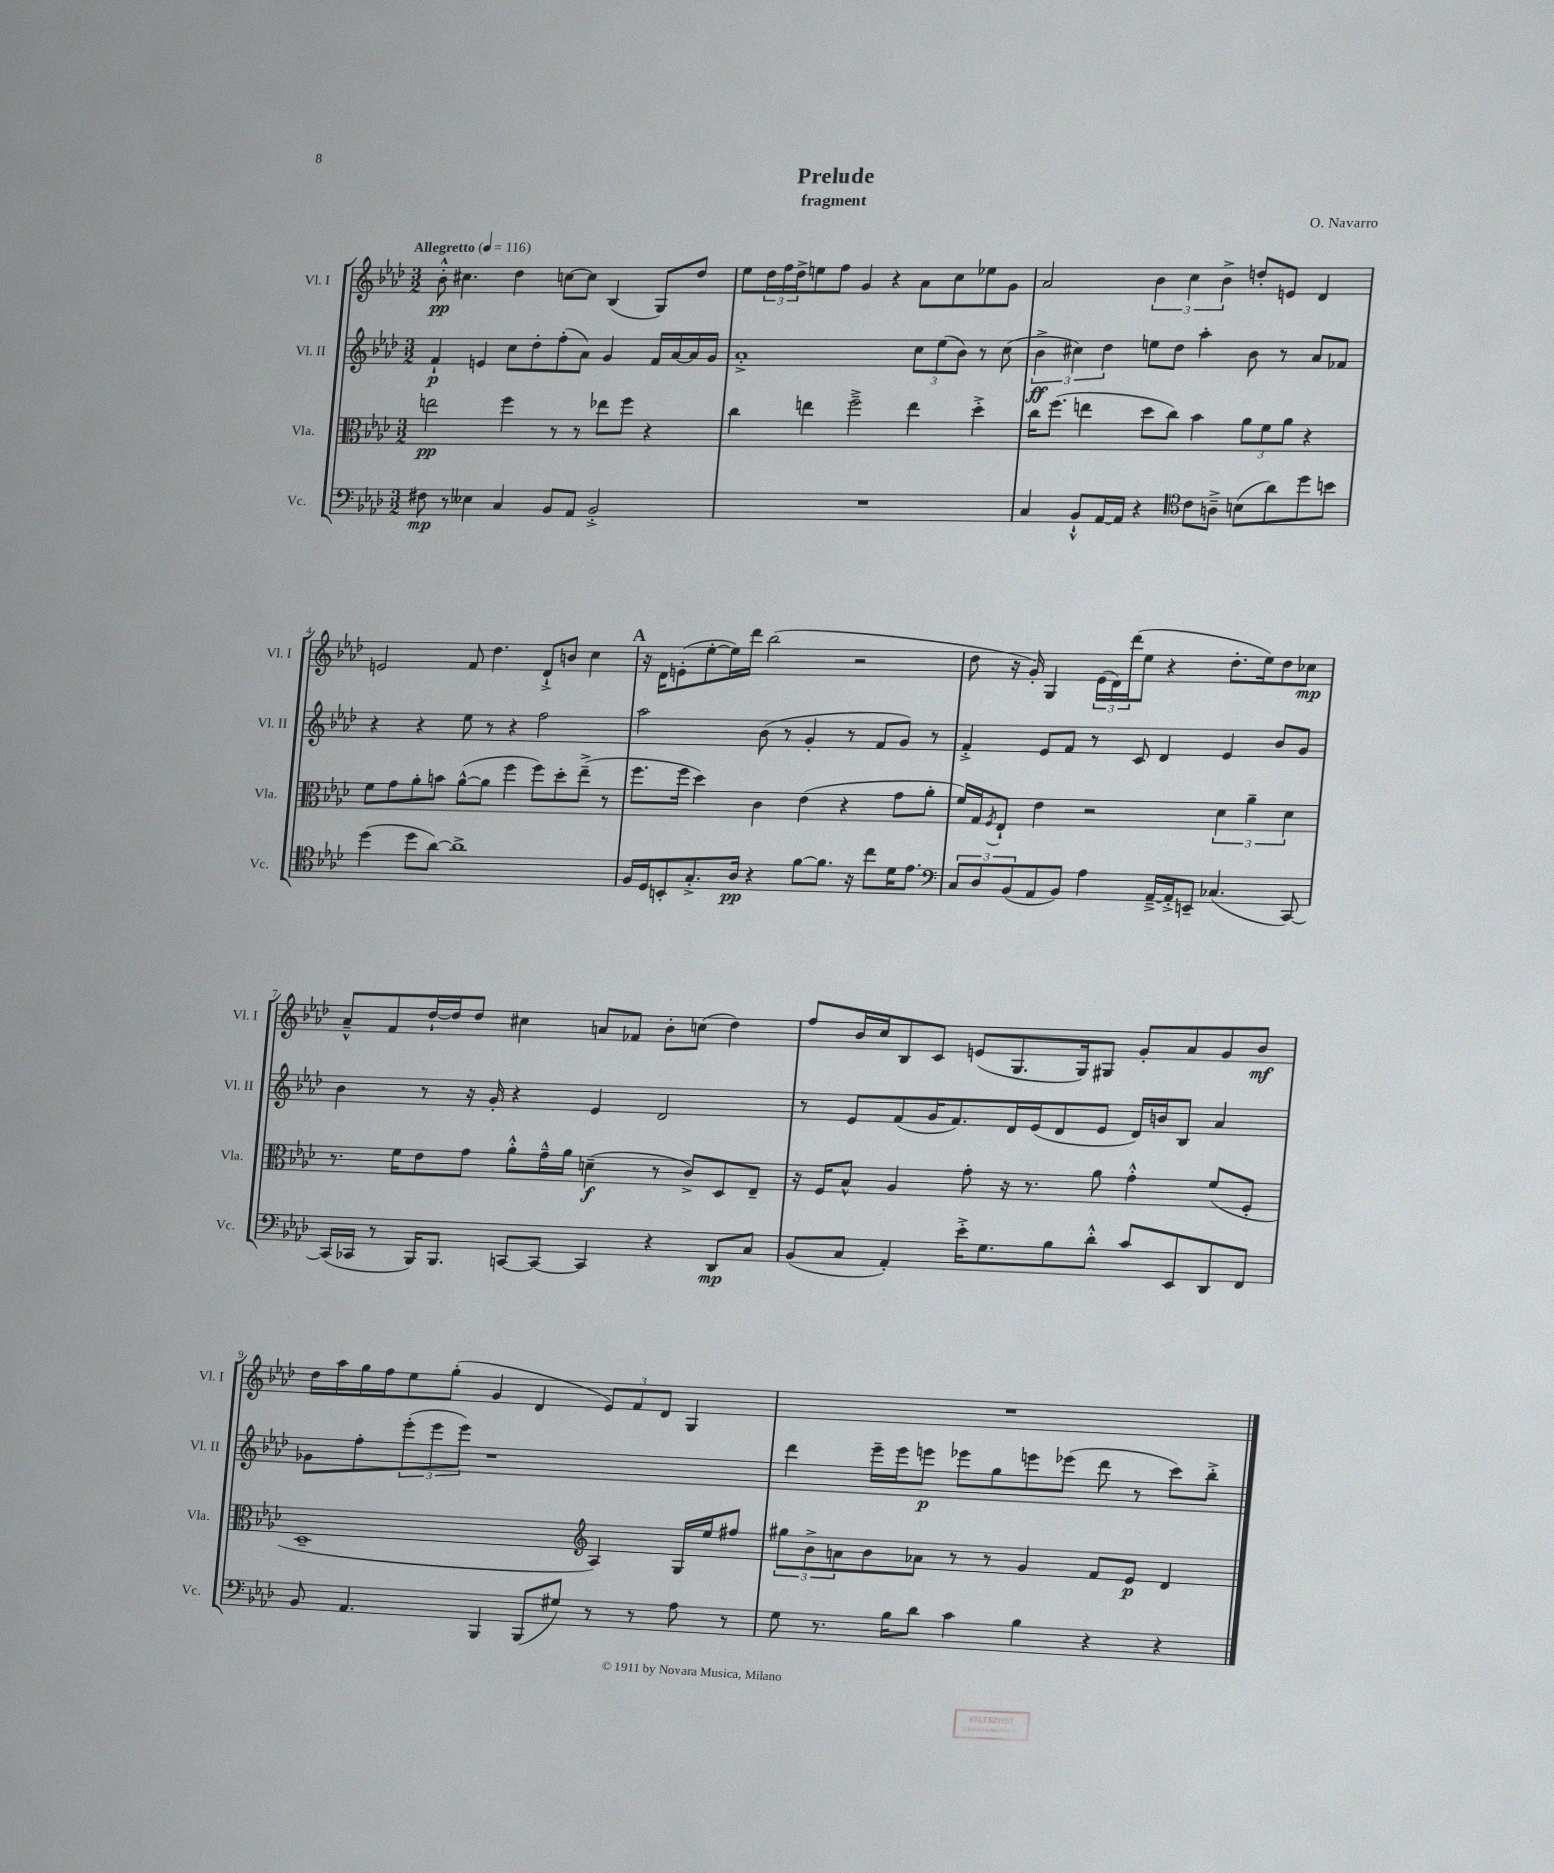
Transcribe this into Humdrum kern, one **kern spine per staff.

**kern	**kern	**kern	**kern
*staff4	*staff3	*staff2	*staff1
*clefF4	*clefC3	*clefG2	*clefG2
*k[b-e-a-d-]	*k[b-e-a-d-]	*k[b-e-a-d-]	*k[b-e-a-d-]
*M3/2	*M3/2	*M3/2	*M3/2
*MM116	*MM116	*MM116	*MM116
8F#	2ee	4f`	8b-'^^
8r	.	.	4.cc#
4E--	.	4e	.
4C	4ff	8cc	4dd-
.	.	8dd-'	.
8BB-	8r	(8ff'	[8cc
8AA-	8r	8a-)	8cc]
2BB-'^	8ee-	4g	(4B-
.	8ff	.	.
.	4r	16f	8G)
.	.	[16a-	.
.	.	16a-]	8dd-
.	.	16g	.
=	=	=	=
1.r	4cc	1a-'^	8ee-
.	.	.	24dd-
.	.	.	24ff
.	.	.	24dd-^
.	4ee	.	8ee
.	.	.	8ff
.	2ff~^	.	4g
.	.	.	4r
.	4ee	12cc	8a-
.	.	(12ee-	.
.	.	.	8cc
.	.	12b-)	.
.	4dd-'^	8r	8ee-
.	.	(8cc	8g
=	=	=	=
4C	16cc	6b-^	2a-
.	(8.ff	.	.
.	.	6cc#)	.
8BB-`^^	4ee	.	.
.	.	6dd-	.
[16AA-	.	.	.
16AA-]	.	.	.
4r	8dd-	8ee	6b-
.	8cc)	8dd-	.
.	.	.	6cc
*clefC4	*	*	*
8c	4b-	4aa-'	.
.	.	.	6b-^
8A~^	.	.	.
(8B	12a-	8b-	8dd'
.	12f	.	.
8a-)	.	8r	8e
.	12a-	.	.
8dd-	4r	8a-	4d-
8b	.	8f-	.
=	=	=	=
(4dd-	8f	4r	2e
.	8g	.	.
8dd-	8a-'	4r	.
[8a-)	8b	.	.
1a-^]	([8a-^^	8ee-	8f
.	8a-]	8r	4.dd-
.	4ff	4r	.
.	8ff)	2ff	8d-`^
.	8dd-'	.	8b
.	(8ee-~^	.	4cc
.	8r	.	.
=	=	=	=
16F	8.ff	2aa-	16r
16D-	.	.	16d-
8BB'	.	.	(8e'
.	16ff	.	.
8.G'^	4dd-)	.	[8ee-'
.	.	.	16ee-])
16A-	.	.	16ddd-
4r	4c	(8b-	(2bb-
.	.	8r	.
[8f	(4e-	4g'	.
8.f]	.	.	.
.	4r	8r	2r
16r	.	.	.
8cc	.	8f	.
16d-	8g	8g)	.
8.e-	.	.	.
.	8a-'	8r	.
=	=	=	=
*clefF4	*	*	*
12C	16f)	4f'^	8dd-
.	16G	.	.
12D-	.	.	.
.	8qF	.	.
.	8E-`	.	16r
(12BB-	.	.	.
.	.	.	16g')
8AA-	4e-	8e-	4G
8BB-)	.	8f	.
4A-	2r	8r	(24e-
.	.	.	24d-)
.	.	.	(24ddd-
.	.	8c	8ee-
[16AA-~^	.	4d-	4r
16AA-'^]	.	.	.
8EE~	.	.	.
(4.C-	6d-	4e-	8.dd-'
.	6a-~	.	.
.	.	.	16ee-)
.	.	8b-	8dd-
.	6d-	.	.
[8CC)	.	8g	8cc-
=	=	=	=
(16CC]	8.r	4b-	8a-~^^
16CC-	.	.	.
8r	.	.	8f
.	16f	.	.
16BBB-)	8e-	8r	[16dd-`
8.BBB-	.	.	16dd-]
.	8g	16r	8dd-
.	.	16g'	.
[8CC	8a-'^^	4r	4cc#
8CC_	16g~^^	.	.
.	16a-	.	.
4CC]	(4d~	4e-	8a
.	.	.	8f-
4r	8r	2d-	8b-'
.	8c^)	.	(8cc
8DD-	8D-	.	4dd-)
8C	8E-~	.	.
=	=	=	=
(8BB-	16r	8r	8ff
.	16F	.	.
8C	8B-^^	8e-	16b-
.	.	.	16cc
4AA-')	4A-	(8f	8B-
.	.	16g	8c
.	.	8.f)	.
16e-'^	8g'	.	(8e
8.G	.	.	.
.	16r	16d-	8.G
.	8.r	(16e-	.
8B-	.	8d-	.
.	.	.	16G)
8d-'^^	8a-	8e-	8G#
8c	4g'^^	16d-)	8g'
.	.	16b	.
8EE-	.	8B-	8a-
8DD-	(8f	4a-	8g
8FF	8F'	.	8b-
=	=	=	=
8BB-	1D-~	8g-	16dd-
.	.	.	16aa-
4.AA-	.	8ff'	16gg
.	.	.	16ff
.	.	(12eee-'	8ee-
.	.	12eee-	.
.	.	.	(8gg'
.	.	12eee-)	.
4BBB-	.	1r	4g
(8BBB-	.	.	4d-
8G#)	.	.	.
*	*clefG2	*	*
8r	4A-)	.	12e-)
.	.	.	12f
8r	.	.	.
.	.	.	12d-
8A-	16G	.	4G
.	16ee-	.	.
8r	8ff#	.	.
=	=	=	=
8G	12gg#	4ddd-	1.r
.	12b-^	.	.
8.r	.	.	.
.	12a	.	.
.	8b-	16eee-~	.
16B-	.	16eee-	.
8d-	8a-	8eee	.
4c	8r	8eee-	.
.	8r	8gg	.
4B-	4g	8eee	.
.	.	(8eee-	.
4r	8f	8ddd-	.
.	8e-	8r	.
4r	4d-	8ccc)	.
.	.	8bb-'^	.
==	==	==	==
*-	*-	*-	*-
